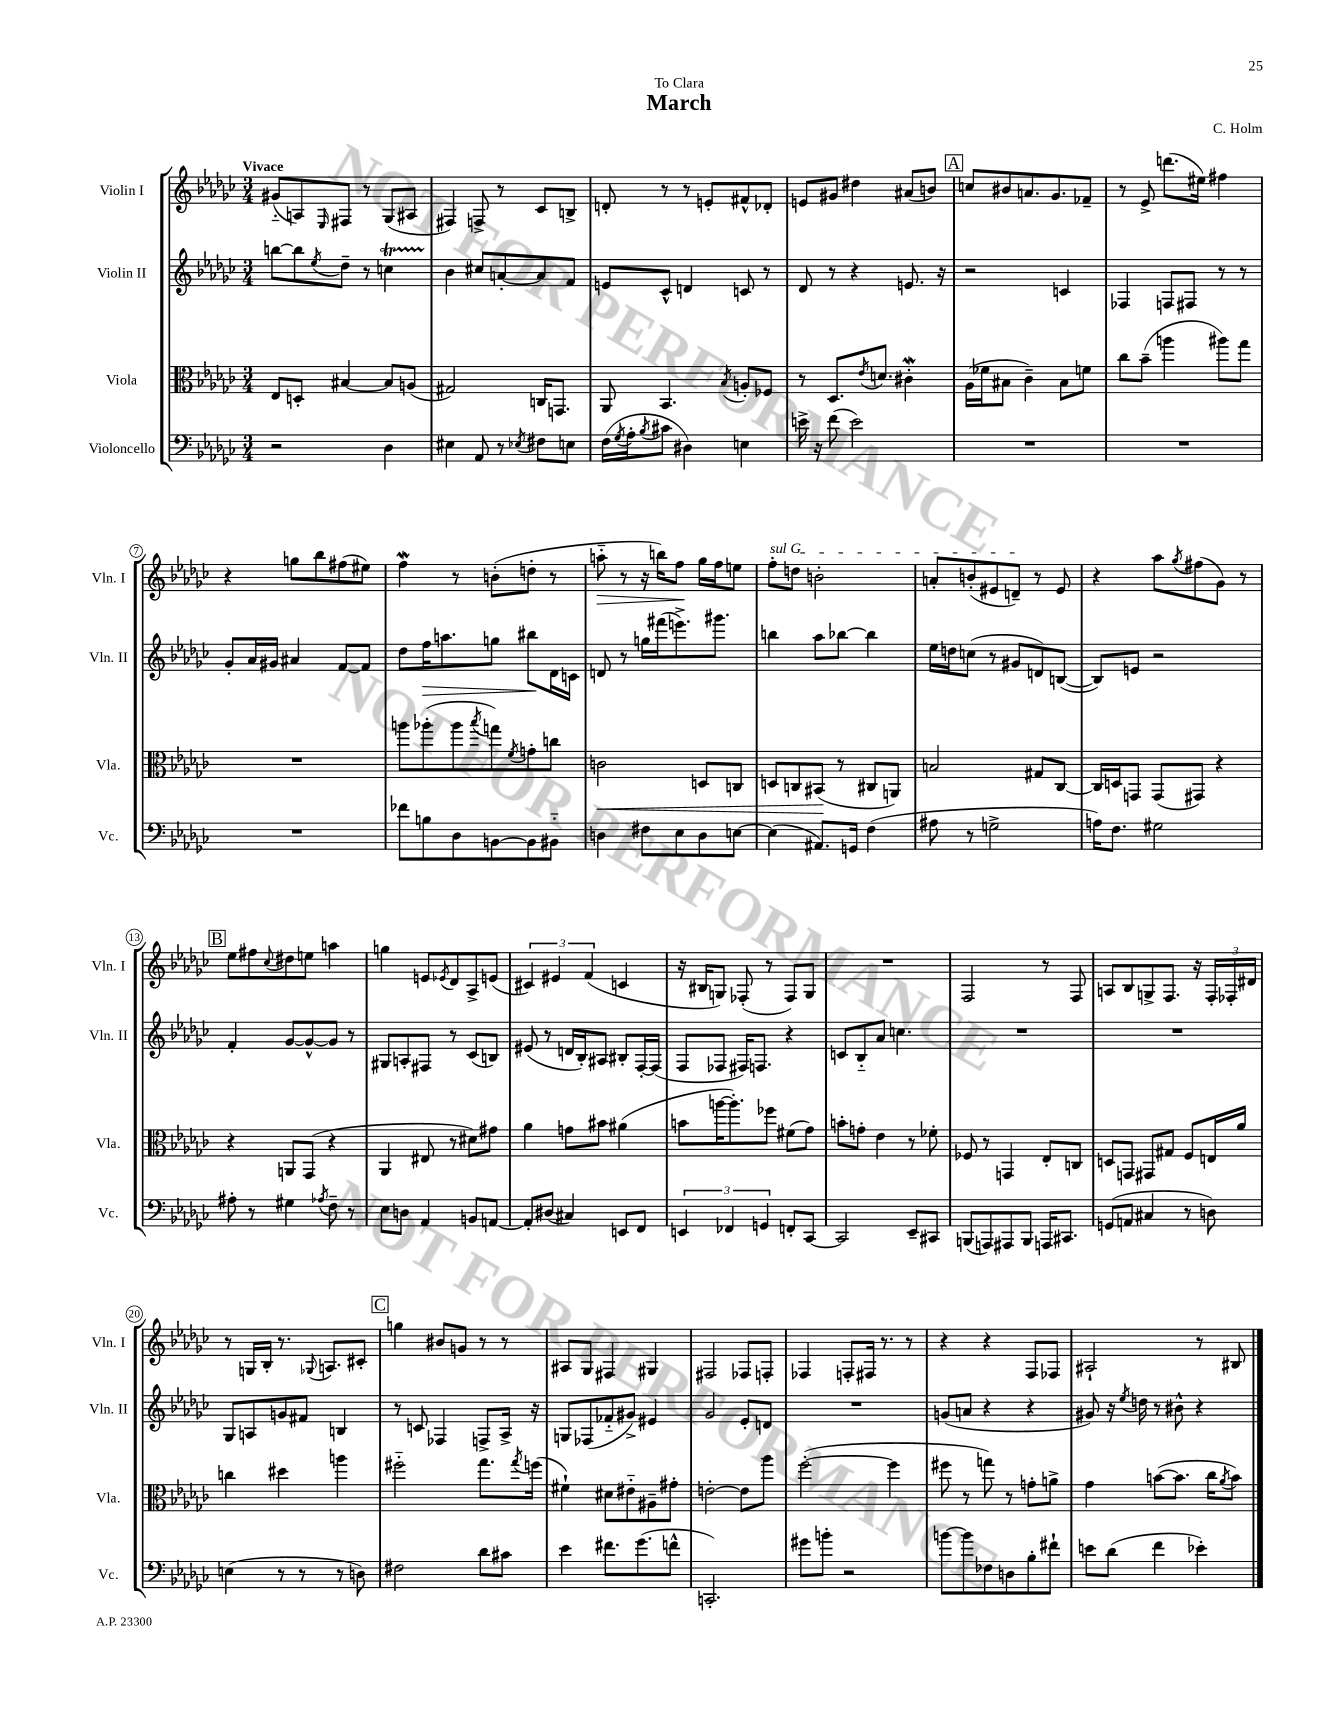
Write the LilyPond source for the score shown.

\header { title = "March" composer = "C. Holm" dedication = "To Clara" }
<<
\new StaffGroup <<
\new Staff = "s0" \with { instrumentName = "Violin I" shortInstrumentName = "Vln. I" } {
    \clef treble \key ges \major \numericTimeSignature \time 3/4 \tempo "Vivace"
    gis'8-_( a8) \grace { ees16 } fis8 r8 ges8( ais8 |
    fis4) f8-> r8 ces'8 b8-> |
    d'8-. r8 r8 e'8-. fis'8-^ des'8-. |
    e'8 gis'8 dis''4 ais'8( b'8) |
    \mark \markup { \box "A" } c''8 bis'8 a'8. ges'8. fes'8-- |
    r8 ees'8-> d'''8.( eis''16) fis''4 |
    r4 g''8 bes''8 fis''8( eis''8) |
    f''4\mordent r8 b'8-.( d''8-. r8 |
    a''8-_\> r8 r16 b''16) f''8\! ges''16 f''16 e''8 |
    \once \override TextSpanner.bound-details.left.text = \markup { \italic "sul G" } f''8-.\startTextSpan d''8 b'2-. |
    a'8-. b'8-.( eis'8 d'8--\stopTextSpan) r8 eis'8 |
    r4 aes''8 \acciaccatura { ges''8 } fis''8( ges'8) r8 |
    \mark \markup { \box "B" } ees''8 fis''8 \appoggiatura { ces''8 } dis''8 e''8 a''4 |
    g''4 e'8 \acciaccatura { ees'8 } des'8 aes8-> e'8( |
    \tuplet 3/2 { cis'4) eis'4 f'4( } c'4 |
    r16 bis16 g8) fes8-.( r8 fes8) g8 |
    R2. |
    f2 r8 f8 |
    a8 bes8 g8-> f8. r16 \tuplet 3/2 { f16-. fes16-. dis'16 } |
    r8 g16 bes16-. r8. \appoggiatura { ges8 } a8. cis'8-. |
    \mark \markup { \box "C" } g''4 bis'8 g'8 r8 r8 |
    ais8 ges8 fis4 gis4 |
    fis2 fes8 f8-. |
    fes4 f8-. fis16 r8. r8 |
    r4 r4 f8 fes8 |
    ais2-! r8 bis8 \bar "|." |
}
\new Staff = "s1" \with { instrumentName = "Violin II" shortInstrumentName = "Vln. II" } {
    \clef treble \key ges \major \numericTimeSignature \time 3/4
    b''8~ b''8 \acciaccatura { ees''8 } des''8-- r8 c''4\startTrillSpan |
    bes'4\stopTrillSpan cis''8 a'8~-. a'8 f'8 |
    e'8 ces'8-^ d'4 c'8 r8 |
    des'8 r8 r4 e'8. r16 |
    \mark \markup { \box "A" } r2 c'4 |
    fes4 f8 fis8 r8 r8 |
    ges'8-. aes'16 gis'16 ais'4 f'8~ f'8 |
    des''8 f''16\> a''8. g''8 bis''8\! des'16 c'16 |
    d'8 r8 g''16 fis'''16( e'''8.->) gis'''8. |
    b''4 aes''8 bes''8~ bes''4 |
    ees''16 d''16 c''8( r8 gis'8 d'8) b8~( |
    b8) e'8 r2 |
    \mark \markup { \box "B" } f'4-. ges'8~ ges'8~-^ ges'8 r8 |
    gis8 a8-. fis8 r8 ces'8( b8) |
    eis'8( r8 d'16 bes16-.) ais8 bis8-. f16~-. f16( |
    f8 fes8 fis16) f8. r4 |
    c'8 bes8-_ aes'8 c''4. |
    R2. |
    R2. |
    ges8 a8 g'8 fis'8 b4 |
    \mark \markup { \box "C" } r8 c'8 fes4 f8-> aes16-> r16 |
    g8 fes8( fes'8-_ gis'8->) eis'4 |
    ges'2 ees'8-. d'8 |
    R2. |
    g'8( a'8 r4 r4 |
    gis'8) r16 \acciaccatura { ees''8 } d''16 r8 bis'8-^ r4 \bar "|." |
}
\new Staff = "s2" \with { instrumentName = "Viola" shortInstrumentName = "Vla." } {
    \clef alto \key ges \major \numericTimeSignature \time 3/4
    ees8 d8-. bis4~ bis8 a8( |
    gis2) c16 g,8. |
    aes,8 bes,4. \acciaccatura { bes8 } a8-. fes8 |
    r8 des8. \acciaccatura { ees'8 } d'8. cis'4-.\mordent |
    \mark \markup { \box "A" } aes16( fes'16 bis8 ces'4--) bis8 f'8 |
    ces''8 bes'8--( a''4 ais''8) ges''8 |
    R2. |
    a''8 aes''8-.( aes''8 \acciaccatura { bes''8 } g''8) \acciaccatura { f'8 } g'8-. c''8 |
    c'2\< d8 c8 |
    d8 c8 bis,8\!( r8 cis8 a,8) |
    b2 gis8 ces8~ |
    ces16 d16 g,8 g,8( gis,8) r4 |
    \mark \markup { \box "B" } r4 a,8 ges,8( r4 |
    aes,4 eis8 r8 dis'8) gis'8 |
    aes'4 g'8 bis'8 ais'4( |
    b'8 a''16~ a''8.-.) fes''8 fis'8( ges'8) |
    b'8-. g'8-. ees'4 r8 fes'8-. |
    fes8 r8 g,4 ees8-. c8 |
    d8 g,8 gis,8 gis8 f8 e16 aes'16 |
    c''4 dis''4 a''4 |
    \mark \markup { \box "C" } fis''2-_ ges''8. \acciaccatura { ges''8 } f''16( |
    fis'4-!) dis'8 eis'8-_ ais8-- gis'8-. |
    e'2~-. e'8 aes''8 |
    f''2~-.( f''4 |
    fis''8 r8 g''8) r8 g'8-. a'8-> |
    ges'4 b'8~( b'8. ces''16 \acciaccatura { aes'8 } b'8) \bar "|." |
}
\new Staff = "s3" \with { instrumentName = "Violoncello" shortInstrumentName = "Vc." } {
    \clef bass \key ges \major \numericTimeSignature \time 3/4
    r2 des4 |
    eis4 aes,8 r8 \acciaccatura { ees8 } fis8 e8 |
    f16( \acciaccatura { ges8 } aes16-. \acciaccatura { bes8 } cis'8 dis4) e4 |
    e'16-> r16 f'8( e'2) |
    \mark \markup { \box "A" } R2. |
    R2. |
    R2. |
    fes'8 b8 des8 b,8~ b,8 bis,8-_ |
    d4 fis8 ees8 d8 e8~ |
    e4( ais,8.) g,16 f4( |
    ais8 r8 g2-> |
    a16) f8. gis2 |
    \mark \markup { \box "B" } ais8-. r8 gis4 \acciaccatura { aes8 } f8-- r8 |
    ees8 d8 aes,4 b,8 a,8~ |
    a,8-. dis8( cis4) e,8 f,8 |
    \tuplet 3/2 { e,4 fes,4 g,4 } f,8-. ces,8~ |
    ces,2 ees,8-- cis,8 |
    b,,8( a,,8) ais,,8 b,,8 a,,16 cis,8. |
    g,8( a,8 cis4 r8 d8) |
    e4( r8 r8 r8 d8) |
    \mark \markup { \box "C" } fis2 des'8 cis'8 |
    ees'4 fis'8. ges'8.( f'8-^ |
    c,2.-.) |
    gis'8 b'8-. r2 |
    b'8~ b'8 fes8 d8 bes8-. fis'8-! |
    e'8 des'8( f'4 ees'4-.) \bar "|." |
}
>>
>>
\layout { \context { \Score \override BarNumber.stencil = #(make-stencil-circler 0.1 0.3 ly:text-interface::print) } }
